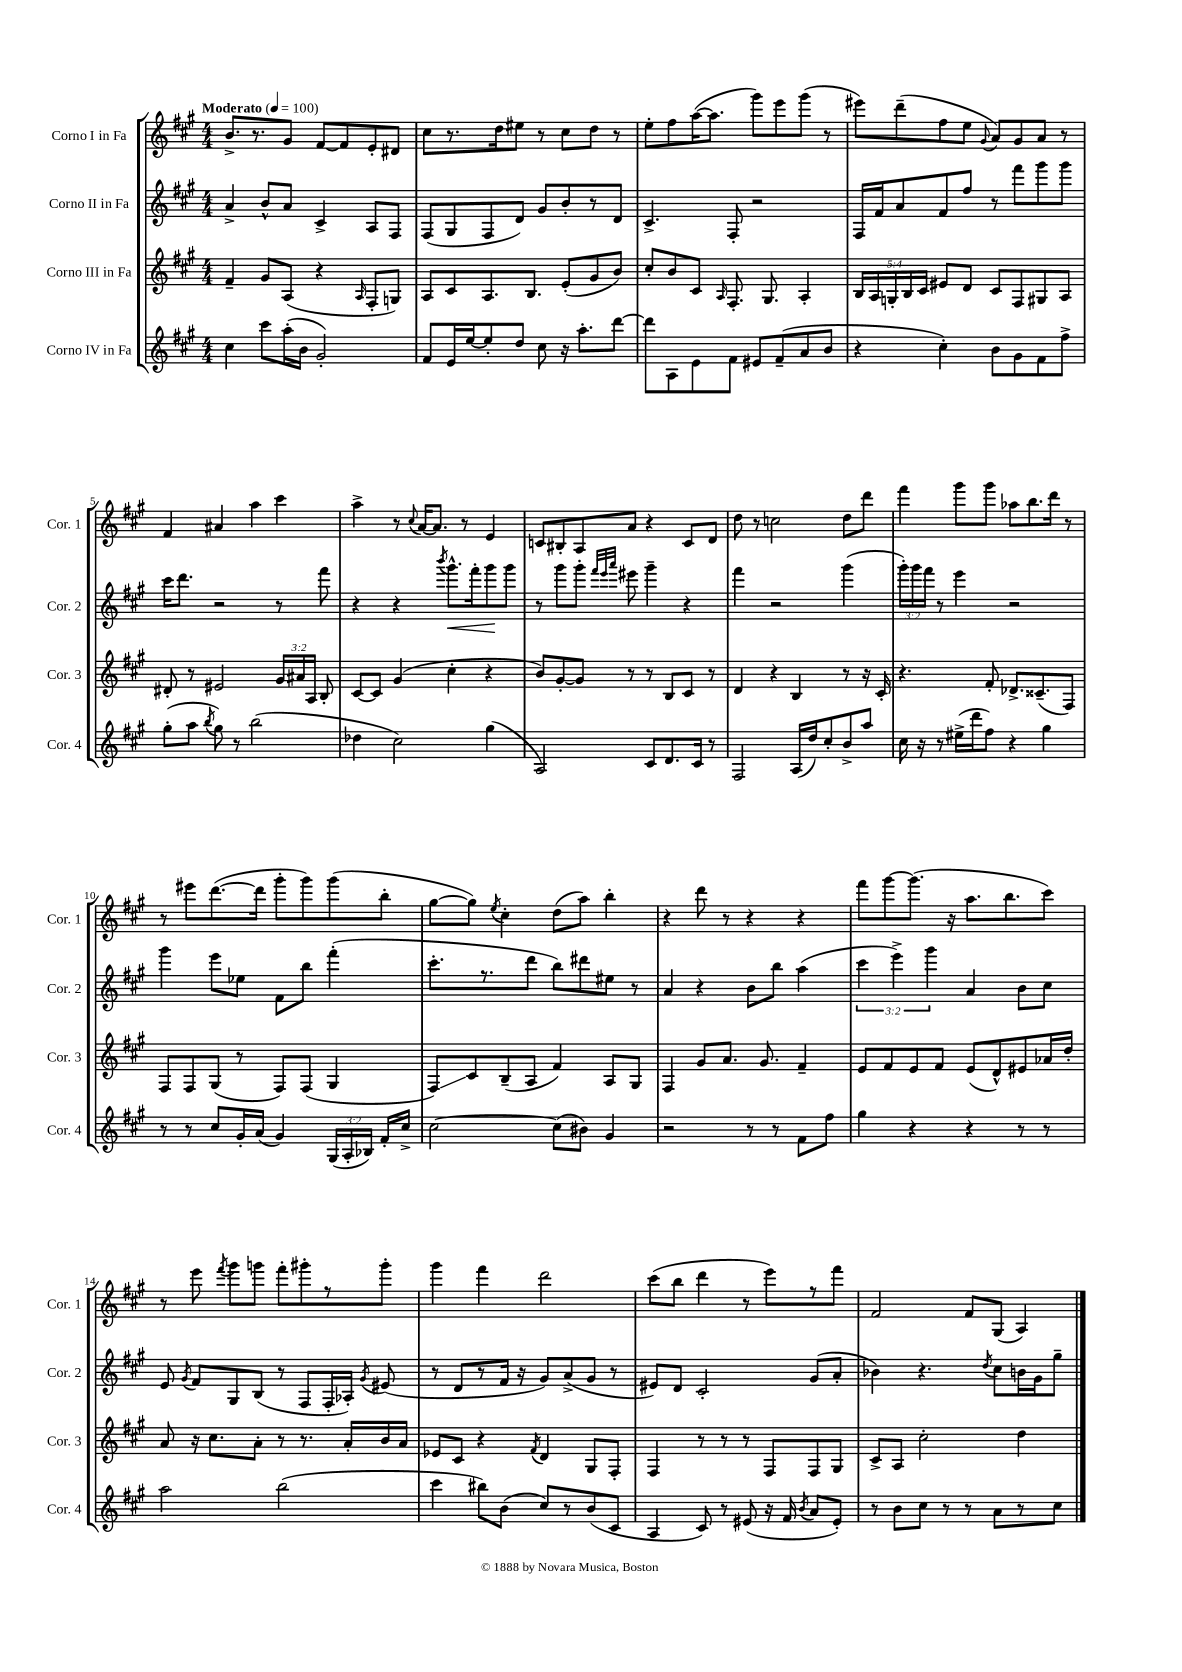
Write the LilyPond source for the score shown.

<<
\new StaffGroup <<
\new Staff = "s0" \with { instrumentName = "Corno I in Fa" shortInstrumentName = "Cor. 1" } {
    \clef treble \key a \major \numericTimeSignature \time 4/4 \tempo "Moderato" 4 = 100
    \autoBeamOff b'8.[-> r8. gis'8] fis'8[~ fis'8 e'8-. dis'8] |
    cis''8[ r8. d''16 eis''8] r8 cis''8[ d''8] r8 |
    e''8[-. fis''8 a''16~( a''8.] gis'''8[) e'''8 gis'''8]( r8 |
    eis'''8[) d'''8--( fis''8 e''8] \appoggiatura { gis'8 } a'8[) gis'8 a'8] r8 |
    fis'4 ais'4 a''4 cis'''4 |
    a''4-> r8 \appoggiatura { cis''8 } a'16[~ a'8.] r8 e'4 |
    c'8[ bis8-. a8 a'8] r4 c'8[ d'8] |
    d''8 r8 c''2 d''8[ d'''8] |
    fis'''4 gis'''8[ gis'''8] aes''8[ b''8. d'''16] r8 |
    r8 eis'''8[ d'''8.~( d'''16] gis'''8[-. gis'''8) gis'''8( b''8]-. |
    gis''8[~ gis''8]) \acciaccatura { e''8 } cis''4-. d''8[( a''8]) b''4-. |
    r4 d'''8 r8 r4 r4 |
    fis'''8[ gis'''8~ gis'''8.]( r16 a''8.[ b''8. cis'''8]) |
    r8 e'''8 \acciaccatura { fis'''8 } gis'''8[ g'''8] fis'''8[-. gis'''8-. r8 gis'''8]-. |
    gis'''4 fis'''4 d'''2 |
    cis'''8[( b''8] d'''4 r8 e'''8[) r8 fis'''8] |
    fis'2 fis'8[ gis8]( a4) \bar "|." |
}
\new Staff = "s1" \with { instrumentName = "Corno II in Fa" shortInstrumentName = "Cor. 2" } {
    \clef treble \key a \major \numericTimeSignature \time 4/4 \override Staff.TupletNumber.text = #tuplet-number::calc-fraction-text
    \autoBeamOff a'4-> b'8[-^ a'8] cis'4-> a8[ fis8] |
    fis8[( gis8 fis8 d'8]) gis'8[ b'8-. r8 d'8] |
    cis'4.-> fis8-. r2 |
    fis16[ fis'16 a'8 fis'8 fis''8] r8 fis'''8[ gis'''8 gis'''8] |
    cis'''16[ d'''8.] r2 r8 fis'''8 |
    r4 r4 \acciaccatura { b'''8 } gis'''8.[-^\< fis'''16-. gis'''8\! gis'''8] |
    r8 gis'''8[ gis'''8]-. \grace { fis'''32[ e'''32 a'''32] } eis'''8 gis'''4-- r4 |
    fis'''4 r2 gis'''4( |
    \tuplet 3/2 { gis'''16[-.) gis'''16 fis'''16] } r8 e'''4 r2 |
    gis'''4 e'''8[ ees''8] fis'8[ b''8] fis'''4-.( |
    cis'''8.[-. r8. d'''8] b''8[) dis'''8 eis''8] r8 |
    a'4 r4 b'8[ b''8] a''4( |
    \tuplet 3/2 { cis'''4 e'''4->) gis'''4 } a'4 b'8[ cis''8] |
    e'8 \acciaccatura { gis'8 } fis'8[ gis8 b8]( r8 fis8[ fis16-. aes16]-.) \acciaccatura { gis'8 } eis'8( |
    r8 d'8[ r8 fis'16] r16 gis'8[) a'8->( gis'8] r8 |
    eis'8[) d'8] cis'2-. gis'8[( a'8]-. |
    bes'4) r4. \acciaccatura { d''8 } cis''8[ b'16 gis'16 gis''8]-- \bar "|." |
}
\new Staff = "s2" \with { instrumentName = "Corno III in Fa" shortInstrumentName = "Cor. 3" } {
    \clef treble \key a \major \numericTimeSignature \time 4/4 \override Staff.TupletNumber.text = #tuplet-number::calc-fraction-text
    \autoBeamOff fis'4-- gis'8[ a8]( r4 \grace { a16 } fis8[-. g8]) |
    a8[ cis'8 a8. b8.] e'8[-.( gis'8 b'8]) |
    cis''8[-. b'8 cis'8] \grace { a16 } fis8.-. gis8. a4-. |
    \tuplet 5/4 { b16[ a16 g16-. b16 cis'16] } eis'8[ d'8] cis'8[ fis8 gis8 a8] |
    dis'8-. r8 eis'2 \tuplet 3/2 { gis'16[ ais'16 a16] } b8-. |
    cis'8[~ cis'8] gis'4( cis''4-. r4 |
    b'8[) gis'8~-. gis'8] r8 r8 b8[ cis'8] r8 |
    d'4 r4 b4 r8 r16 cis'16-. |
    r4. fis'8-. des'8.[-> cisis'8.--( fis8]) |
    fis8[ fis8 gis8]( r8 fis8[) fis8]( gis4 |
    fis8[\glissando) cis'8 b8--( a8] fis'4) a8[ gis8] |
    fis4 gis'8[ a'8.] gis'8. fis'4-- |
    e'8[ fis'8 e'8 fis'8] e'8[( d'8-^) eis'8 aes'16 d''16]-. |
    a'8 r16 cis''8.[ a'8]-. r8 r8. a'16[-. b'16 a'16] |
    ees'8[ cis'8] r4 \acciaccatura { fis'8 } d'4 gis8[ fis8]-. |
    fis4 r8 r8 r8 fis8[ fis8 gis8] |
    cis'8[-> a8] cis''2-. d''4 \bar "|." |
}
\new Staff = "s3" \with { instrumentName = "Corno IV in Fa" shortInstrumentName = "Cor. 4" } {
    \clef treble \key a \major \numericTimeSignature \time 4/4 \override Staff.TupletNumber.text = #tuplet-number::calc-fraction-text
    \autoBeamOff cis''4 cis'''8[ a''16-.( b'16] gis'2-.) |
    fis'8[ e'16 e''16~ e''8-. d''8] cis''8 r16 a''8.[-. d'''8]~ |
    d'''8[ a8 e'8 fis'8] eis'8[ fis'8--( a'8 b'8] |
    r4 cis''4-.) b'8[ gis'8 fis'8 fis''8]-> |
    gis''8[-.( a''8] \acciaccatura { b''8 } gis''8) r8 b''2( |
    des''4 cis''2) gis''4( |
    a2) cis'8[ d'8. cis'16] r8 |
    fis2 a16[( d''16) cis''8-. b'8-> a''8] |
    cis''16 r16 r8 eis''16[->( d'''16 fis''8]) r4 gis''4 |
    r8 r8 cis''8[ gis'16-. a'16]( gis'4) \tuplet 3/2 { gis16[( a16-. bes16]) } fis'16[-. cis''16]-> |
    cis''2~ cis''8[( bis'8]) gis'4 |
    r2 r8 r8 fis'8[ fis''8] |
    gis''4 r4 r4 r8 r8 |
    a''2 b''2( |
    cis'''4 bis''8[) b'8]( cis''8[) r8 b'8( cis'8] |
    a4 cis'8) r8 eis'8( r16 fis'16 \acciaccatura { b'8 } a'8[ eis'8]-.) |
    r8 b'8[ cis''8] r8 r8 a'8[ r8 cis''8] \bar "|." |
}
>>
>>
